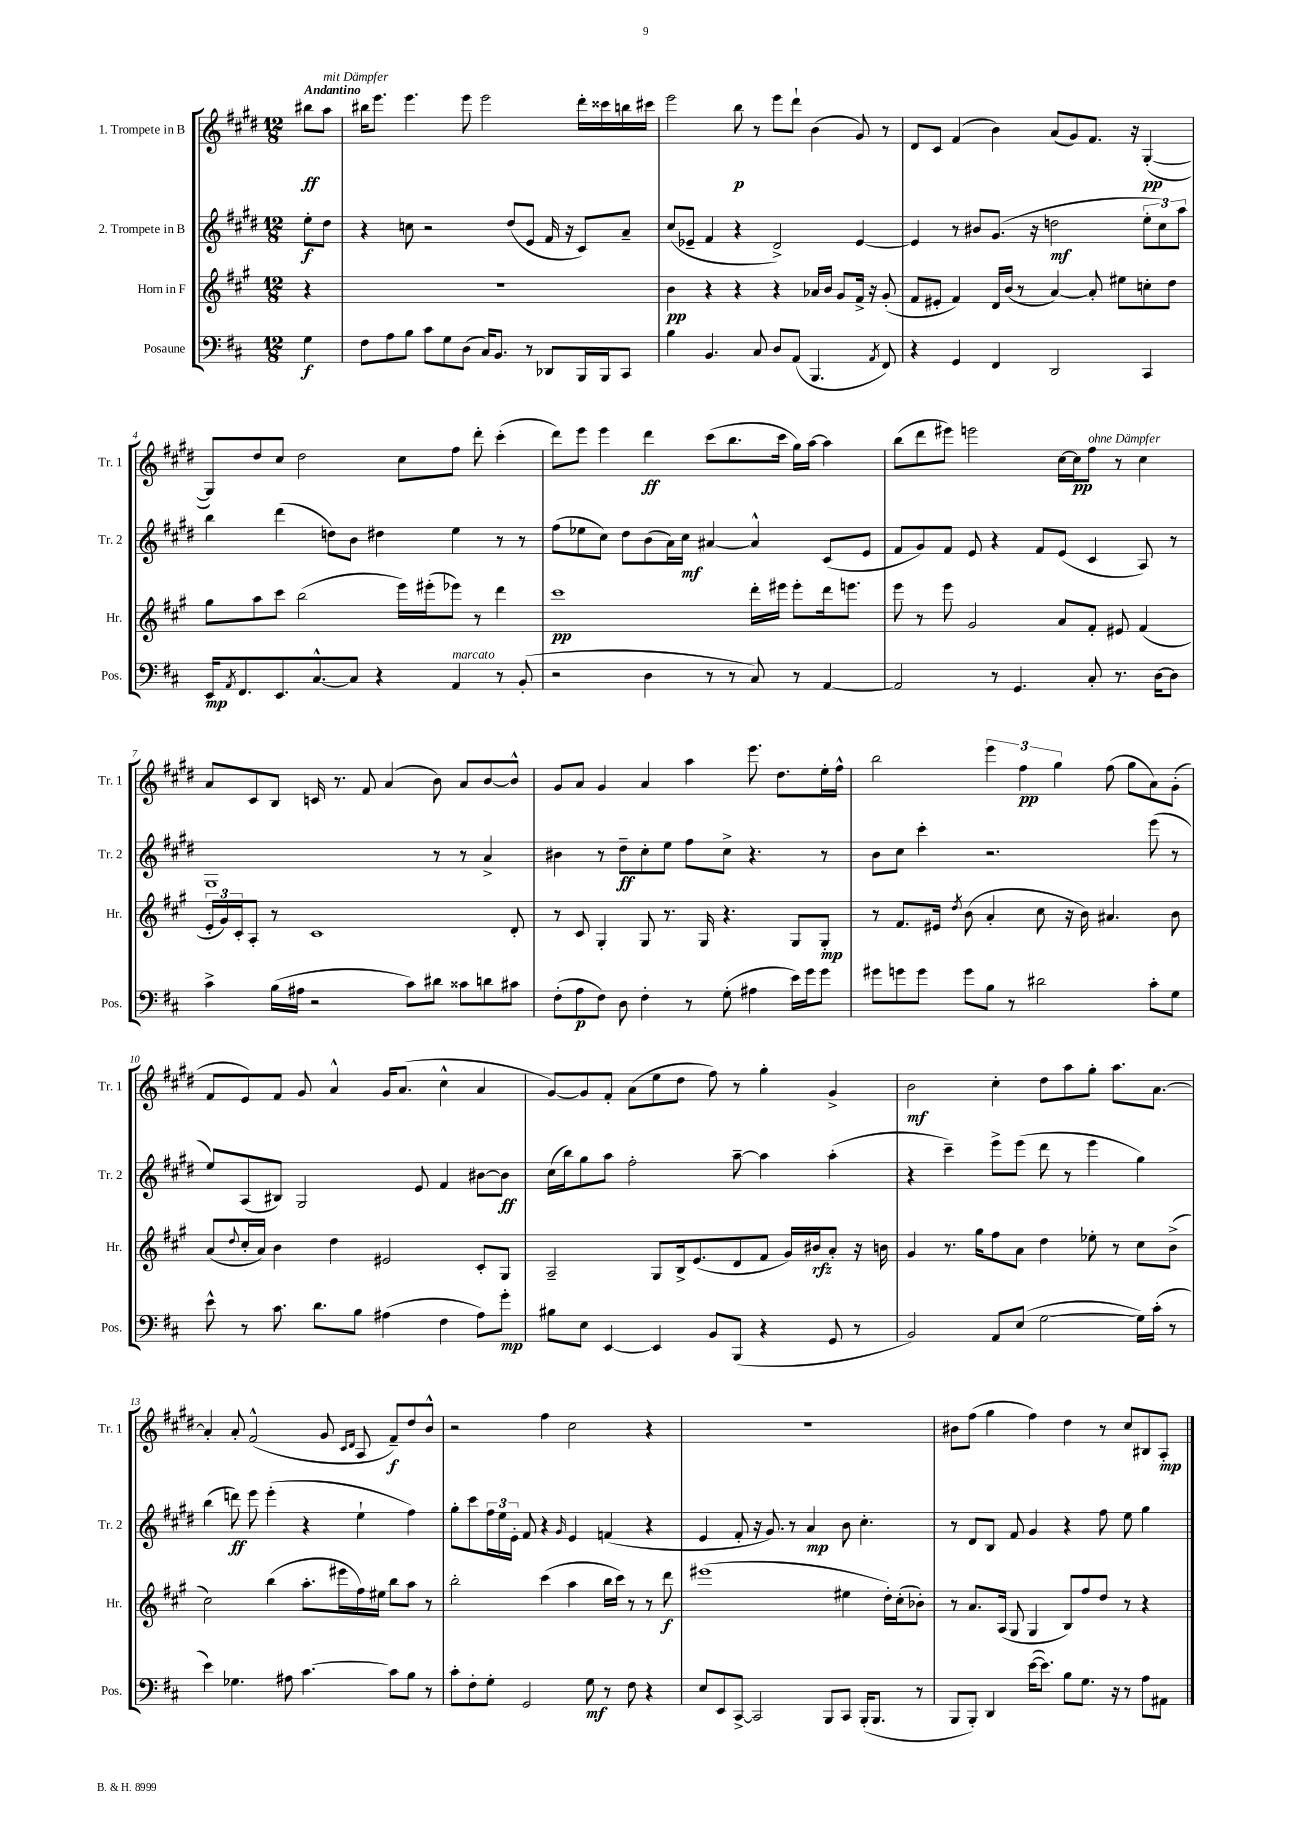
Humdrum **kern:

**kern	**kern	**kern	**kern
*staff4	*staff3	*staff2	*staff1
*clefF4	*clefG2	*clefG2	*clefG2
*k[f#c#]	*k[f#c#g#]	*k[f#c#g#d#]	*k[f#c#g#d#]
*M12/8	*M12/8	*M12/8	*M12/8
4G	4r	8ee'	8bb#
.	.	8dd#	8aa
=	=	=	=
8F#	1.r	4r	16bb#
.	.	.	8.eee
8A	.	.	.
8B	.	8cc	4.eee
8c#	.	2r	.
8G	.	.	.
(8D	.	.	8eee
16C#)	.	.	2eee
8.BB	.	.	.
.	.	(8dd#	.
8r	.	8e	.
8DD-	.	16f#	.
.	.	16r	.
16BBB	.	8c#)	16ddd#'
16BBB	.	.	16ccc##
8CC#	.	8a~	16bb
.	.	.	16ccc#
=	=	=	=
4B	4b	(8cc#	2eee
.	.	8e-~	.
4.BB	4r	4f#	.
.	4r	4r	8bb
8C#	.	.	8r
8D	4r	2d#^)	8eee
(8AA	.	.	8ddd#`
4.BBB	16a-	.	(4b
.	16b	.	.
.	8g#	.	.
.	16f#^	[4e-	8g#)
.	16r	.	.
8qAA	.	.	.
8FF#)	(8g#'	.	8r
=	=	=	=
4r	8f#	4e-]	8d#
.	8e#'	.	8c#
4GG	4f#)	8r	(4f#
.	.	8b#	.
4FF#	16d	(8.g#	4b)
.	(16b	.	.
.	8r	.	.
.	.	16r	.
2DD	[4a)	2dd	(8a
.	.	.	8g#)
.	8a']	.	8.f#
.	8ee#	.	.
.	.	.	16r
4CC#	8cc'	12ee'	([4G#'
.	.	12cc#)	.
.	8dd	.	.
.	.	12aa	.
=	=	=	=
16EE	8gg#	4bb	8G#])
8qAA	.	.	.
8.FF#	.	.	.
.	8aa	.	8dd#
8.EE	8ccc#	(4ddd#	8cc#
.	(2bb	.	2dd#
[8.C#^^	.	.	.
.	.	8dd)	.
8C#]	.	8b	.
4r	.	4dd#	.
.	16eee)	.	8cc#
.	(16eee#'	.	.
4AA	8eee-)	4ee	8ff#
.	8r	.	8ddd#'
8r	4ddd	8r	(4ccc#'
(8BB'	.	8r	.
=	=	=	=
2r	1ccc#	(8ff#	8ddd#)
.	.	8ee-	8eee
.	.	8cc#)	4eee
.	.	8dd#	.
4D	.	(8b	4ddd#
.	.	16a)	.
.	.	16cc#	.
8r	.	[4a#	(8ccc#
8r	.	.	8.bb
8C#)	16ddd'	4a#^^]	.
.	16eee#	.	16ccc#
8r	8eee#'	.	16gg#)
.	.	.	[16aa
[4AA	16ddd	(8c#	4aa]
.	8.eee	.	.
.	.	8e	.
=	=	=	=
2AA]	8eee	8f#	(8bb
.	8r	8g#)	8ddd#
.	8eee	8f#	8eee#)
.	2g#	8e	2eee
8r	.	4r	.
4.GG	.	.	.
.	.	8f#	.
.	8a	(8e	[16cc#
.	.	.	16cc#]
8C#'	8f#'	4c#	8ff#
8.r	8e#	.	8r
.	(4f#	8A)	4cc#
[16D	.	.	.
8D]	.	8r	.
=	=	=	=
4c#^	24e'	1G#	8a
.	24g#)	.	.
.	24c#'	.	.
.	8A'	.	8c#
(16B	8r	.	8B
16A#	.	.	.
2r	1c#	.	16c
.	.	.	8.r
.	.	.	8f#
.	.	.	(4a
8c#)	.	.	.
8d#	.	8r	8b)
8c##	.	8r	8a
8d	.	4a^	[8b
8c#	8d'	.	8b^^]
=	=	=	=
(8F#'	8r	4b#	8g#
8A	8c#	.	8a
8F#)	4G#'	8r	4g#
8D	.	8dd#~	.
4F#'	8G#	8cc#'	4a
.	8.r	8ee	.
8r	.	8ff#	4aa
.	16G#	.	.
(8G'	4.r	8cc#^	.
4A#	.	4.r	8.eee
.	.	.	8.dd#
16e)	8G#	.	.
16g	.	.	.
8g	8G#'	8r	16ee'
.	.	.	16ff#^^
=	=	=	=
8g#	8r	8b	2bb
8g	8.f#	8cc#	.
8g	.	4ccc#'	.
.	16e#	.	.
.	8qdd	.	.
8g	(8b	.	.
8B	4a'	2.r	6eee
8r	.	.	.
.	.	.	6ff#
2d#	8cc#	.	.
.	.	.	6gg#
.	16r	.	.
.	16b)	.	.
.	4.a#	.	(8ff#
.	.	.	8gg#
8c#'	.	(8eee	8a)
8G	8b	8r	(8g#'
=	=	=	=
8e^^	(8a	8ee)	8f#
.	8qqdd	.	.
8r	16cc#'	(8A	8e)
.	16a)	.	.
8.c#	4b	8B#)	8f#
.	.	2G#	8g#
8.d	.	.	.
.	4dd	.	4a^^
8B	.	.	.
(4A#	2e#	.	16g#
.	.	.	(8.a
.	.	8e	.
4F#	.	4f#	4cc#^^
8A#)	8c#'	[8b#	4a
8g'	8G#	8b#]	.
=	=	=	=
8B#	2A~	(16cc#	[8g#)
.	.	16bb)	.
8E	.	8gg#	8g#]
[4EE	.	8aa	8f#'
.	.	2ff#'	(8a
4EE]	8G#	.	8ee
.	16B^	.	8dd#
.	(8.e	.	.
8BB	.	.	8ff#)
(8BBB	8d	[8aa~	8r
4r	8f#	4aa]	4gg#'
.	16g#)	.	.
.	16b#	.	.
8GG	8a'	(4aa'	4g#^
8r	16r	.	.
.	16b	.	.
=	=	=	=
2BB)	4g#	4r	2b
.	8.r	4ccc#~)	.
.	16gg#	.	.
8AA	8ff#	8eee^	4cc#'
(8E	8a	(8eee	.
[2G	4dd	8ddd#	8dd#
.	.	8r	8aa
.	8ee-'	4eee	8gg#'
.	8r	.	8.aa
16G])	8cc#	4gg#)	.
(16c#'	.	.	[8.a
8r	(8b^	.	.
=	=	=	=
4e)	2cc#)	(4bb	4a']
4.G-	.	8ddd)	8a'
.	.	8eee	(2f#^^
.	(4bb	(4eee'	.
8A#	.	.	.
[4.c#	8.aa'	4r	.
.	.	.	8g#
.	16eee#	.	.
.	.	.	16qqc#
.	.	.	16qqd#
.	16ff#)	4ee`	8A
.	16ee#	.	.
8c#]	8bb	.	8f#~)
8B	8aa	4ff#)	8dd#
8r	8r	.	8b^^
=	=	=	=
8c#'	2bb'	8gg#'	2r
8F#'	.	8ccc#	.
8G'	.	24ff#	.
.	.	24ee	.
.	.	24e'	.
2GG	.	8f#	.
.	(4ccc#	4r	4ff#
.	.	16qqg#	.
.	4aa	4e	2cc#
8G	.	.	.
8r	16bb	(4f	.
.	16ccc#)	.	.
8F#	8r	.	.
4r	8r	4r	4r
.	8ddd	.	.
=	=	=	=
8E	(1eee#	4e	1.r
8EE	.	.	.
[8CC#^	.	8f#'	.
2CC#]	.	16r	.
.	.	8.g#)	.
.	.	8r	.
.	.	4a	.
8BBB	.	.	.
8CC#	4ee#	8b	.
(16BBB'	.	4.cc#'	.
8.BBB	.	.	.
.	16dd')	.	.
.	(16cc#'	.	.
8r	8b-')	.	.
=	=	=	=
8BBB	8r	8r	8b#
8BBB')	8.a	8d#	(8ff#
4DD	.	8B	4gg#
.	(16A	.	.
.	8G#	8f#	.
([16e	4G#	4g#	4ff#)
8.e])	.	.	.
8B	8B)	4r	4dd#
8.G	8ff#	.	.
.	8dd	8ff#	8r
16r	.	.	.
8r	8r	8ee	8cc#
8A	4r	4gg#	8B#
8AA#	.	.	8A'
==	==	==	==
*-	*-	*-	*-
